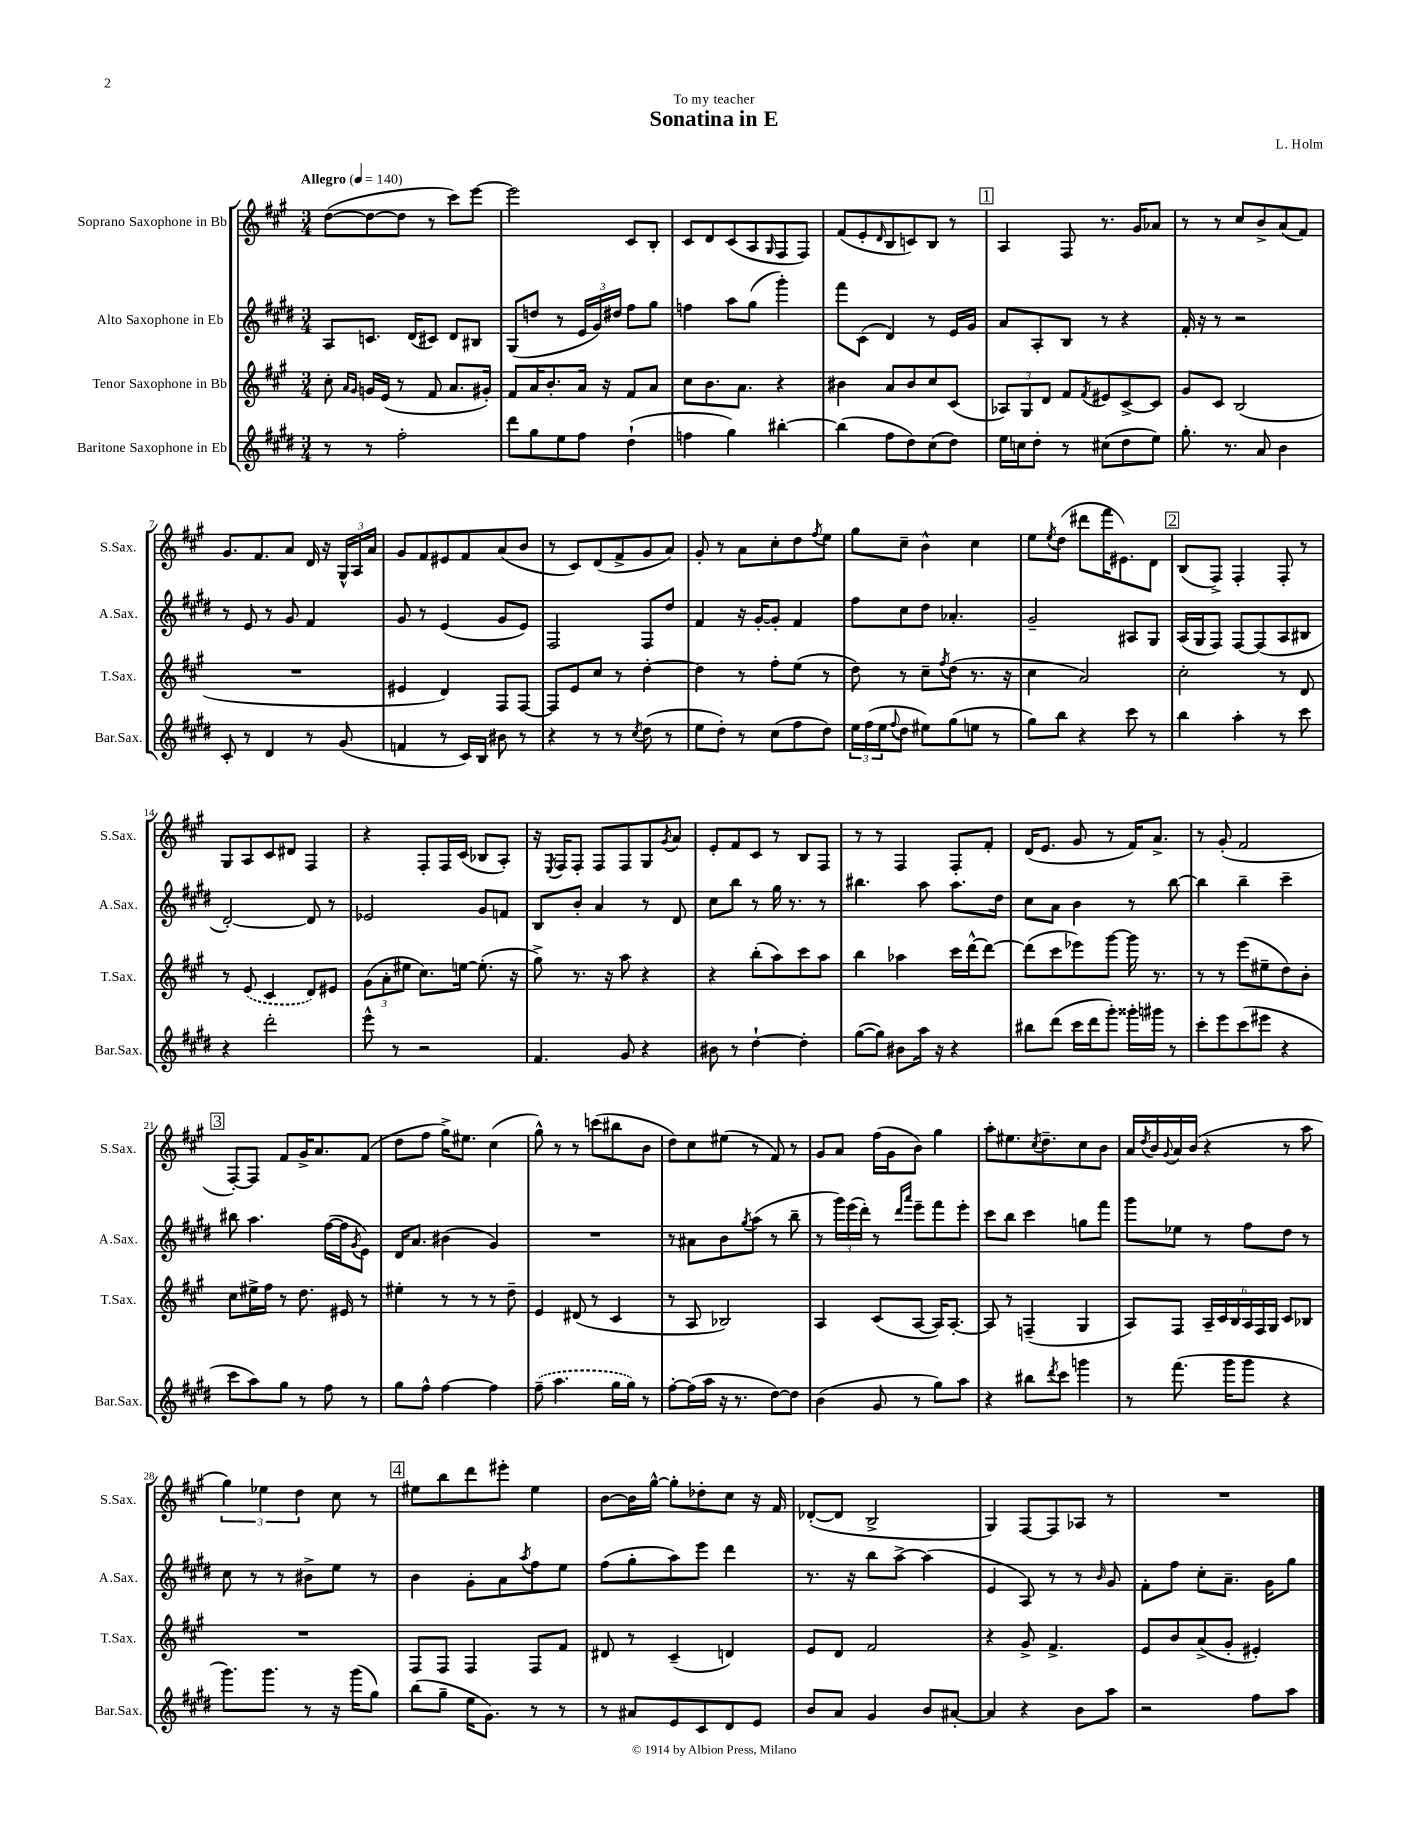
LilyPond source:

\header { title = "Sonatina in E" composer = "L. Holm" dedication = "To my teacher" }
<<
\new StaffGroup <<
\new Staff = "s0" \with { instrumentName = "Soprano Saxophone in Bb" shortInstrumentName = "S.Sax." } {
    \clef treble \key a \major \numericTimeSignature \time 3/4 \tempo "Allegro" 4 = 140
    d''8~( d''8~ d''8 r8 cis'''8) e'''8~ |
    e'''2 cis'8 b8-. |
    cis'8 d'8 cis'8( a8 \grace { gis16 } fis8 fis8) |
    fis'8( e'8-. \grace { d'16 } b8 c'8) b8 r8 |
    \mark \markup { \box "1" } a4 fis8 r8. gis'16 aes'8 |
    r8 r8 cis''8 b'8-> a'8( fis'8) |
    gis'8. fis'8. a'8 d'16 r16 \tuplet 3/2 { gis16-^ a16 a'16 } |
    gis'8 fis'8 eis'8 fis'8 a'8( b'8 |
    r8 cis'8) d'8( fis'8-> gis'8 a'8) |
    gis'8-. r8 a'8 cis''8-. d''8 \acciaccatura { fis''8 } e''8 |
    gis''8 cis''8-- b'4-^ cis''4 |
    e''8 \acciaccatura { e''8 } d''8( dis'''8 fis'''16 eis'8.) d'8 |
    \mark \markup { \box "2" } b8( fis8->) fis4-. fis8-. r8 |
    gis8 a8 cis'8 dis'8 fis4 |
    r4 fis8-. fis16 cis'16( bes8 a8-.) |
    r16 \acciaccatura { e8 } fis16 fis8-. fis8 fis8 gis8 \acciaccatura { gis'8 } a'8 |
    e'8-. fis'8 cis'8 r8 b8 fis8 |
    r8 r8 fis4 fis8-. fis'8-. |
    d'16( e'8. gis'8 r8 fis'16) a'8.-> |
    r8 gis'8-.( fis'2 |
    \mark \markup { \box "3" } fis8~-.) fis8 fis'8 gis'16-> a'8. fis'8( |
    d''8 fis''8 gis''16->) eis''8. cis''4( |
    gis''8-^) r8 r8 c'''8( bis''8 b'8 |
    d''8) cis''8 eis''8( r8 fis'8) r8 |
    gis'8 a'8 fis''16( gis'16 b'8) gis''4 |
    a''8-. eis''8. \acciaccatura { cis''8 } d''8.-- cis''8 b'8 |
    a'16 \acciaccatura { d''8 } b'16 \appoggiatura { gis'8 } a'16 b'16( r4 r8 a''8 |
    \tuplet 3/2 { gis''4) ees''4 d''4 } cis''8 r8 |
    \mark \markup { \box "4" } eis''8 b''8 d'''8 eis'''8-. eis''4 |
    b'8~ b'16 gis''16~-^ gis''8-. des''8-. cis''8 r16 fis'16 |
    des'8~-.( des'8 b2-> |
    gis4) fis8~ fis8 aes8 r8 |
    R2. \bar "|." |
}
\new Staff = "s1" \with { instrumentName = "Alto Saxophone in Eb" shortInstrumentName = "A.Sax." } {
    \clef treble \key e \major \numericTimeSignature \time 3/4
    a8 c'8. dis'16( cis'8) dis'8 bis8 |
    gis8( d''8 r8 \tuplet 3/2 { e'16 gis'16) dis''16 } fis''8 gis''8 |
    f''4 a''8 gis''8( gis'''4-.) |
    fis'''8 cis'8( dis'4) r8 e'16 gis'16 |
    \mark \markup { \box "1" } a'8 a8-. b8 r8 r4 |
    fis'16-. r16 r8 r2 |
    r8 e'8 r8 gis'8 fis'4 |
    gis'8 r8 e'4( gis'8 e'8) |
    fis2 fis8 dis''8 |
    fis'4 r16 gis'16~-. gis'8-. fis'4 |
    fis''8 cis''8 dis''8 aes'4.-. |
    gis'2-- ais8 gis8 |
    \mark \markup { \box "2" } a16( gis16 fis8) fis8~ fis8( a8 bis8 |
    dis'2~-.) dis'8 r8 |
    ees'2 gis'8 f'8 |
    b8 b'8-. a'4 r8 dis'8 |
    cis''8 b''8 r8 gis''16 r8. r8 |
    bis''4. a''8 a''8. dis''16 |
    cis''8 a'8 b'4 r8 b''8~ |
    b''4 b''4-- cis'''4-- |
    \mark \markup { \box "3" } bis''8 a''4. fis''16~( fis''16 \acciaccatura { gis'8 } e'8) |
    dis'16 a'8. bis'4( gis'4) |
    R2. |
    r8 ais'8 b'8 \acciaccatura { gis''8 } a''8( r8 b''8-- |
    r8 \tuplet 3/2 { gis'''16) e'''16( dis'''16-.) } r8 \grace { dis'''16 a'''16 } e'''8-- fis'''8 e'''8-. |
    cis'''8 b''8 cis'''4 g''8 fis'''8 |
    gis'''8 ees''8 r8 fis''8 dis''8 r8 |
    cis''8 r8 r8 bis'8-> e''8 r8 |
    \mark \markup { \box "4" } b'4 gis'8-. a'8 \acciaccatura { a''8 } fis''8 e''8 |
    fis''8( gis''8-. a''8) e'''8 dis'''4 |
    r8. r16 b''8 a''8~-> a''4( |
    e'4 a8) r8 r8 \grace { b'16 } gis'8 |
    fis'8-. fis''8 cis''8-. a'8.-- gis'16 gis''8 \bar "|." |
}
\new Staff = "s2" \with { instrumentName = "Tenor Saxophone in Bb" shortInstrumentName = "T.Sax." } {
    \clef treble \key a \major \numericTimeSignature \time 3/4
    cis''8-. \grace { a'16 gis'16 } g'16 e'16( r8 fis'8 a'8. gis'16-.) |
    fis'8 a'16 b'8.-. a'16 r16 fis'8 a'8 |
    cis''8 b'8. a'8. r4 |
    bis'4 a'8 bis'8 cis''8 cis'8( |
    \mark \markup { \box "1" } \tuplet 3/2 { aes8) gis8 d'8 } fis'8 \acciaccatura { fis'8 } eis'8 cis'8~-> cis'8 |
    gis'8 cis'8 b2( |
    R2. |
    eis'4 d'4) fis8 fis8~ |
    fis8 e'8 cis''8 r8 d''4~-. |
    d''4 r8 fis''8-. e''8( r8 |
    d''8) r8 cis''8-- \acciaccatura { fis''8 } d''8( r8. r16 |
    cis''4 a'2) |
    \mark \markup { \box "2" } cis''2-. r8 d'8 |
    r8 \once \slurDashed e'8( cis'4 d'8) eis'8 |
    \tuplet 3/2 { gis'8( a'8-. eis''8 } cis''8.) e''16~ e''8.-.( r16 |
    gis''8->) r8. r16 a''8 r4 |
    r4 b''8-.( a''8) cis'''8 a''8 |
    b''4 aes''4 cis'''16 d'''16~-^ d'''8~ |
    d'''8( cis'''8 ees'''8) gis'''8~ gis'''16 r8. |
    r8 r8 e'''8( eis''8-- d''8) b'8-. |
    \mark \markup { \box "3" } cis''8 eis''16-> fis''16 r8 d''8. eis'16 r8 |
    eis''4-. r8 r8 r8 d''8-- |
    e'4 dis'8( r8 cis'4 |
    r8 a8 bes2) |
    a4 cis'8( a8~ a16) a8.~-. |
    a8 r8 f4--( gis4 |
    a8) fis8 \tuplet 6/4 { a16-- cis'16 b16 a16 fis16 gis16 } cis'8 bes8 |
    R2. |
    \mark \markup { \box "4" } fis8 fis8 fis4 fis8 fis'8 |
    dis'8 r8 cis'4--( d'4) |
    e'8 d'8 fis'2 |
    r4 gis'8-> fis'4.-> |
    e'8 b'8 a'8->( gis'8-. eis'4-.) \bar "|." |
}
\new Staff = "s3" \with { instrumentName = "Baritone Saxophone in Eb" shortInstrumentName = "Bar.Sax." } {
    \clef treble \key e \major \numericTimeSignature \time 3/4
    r8 r8 fis''2-. |
    dis'''8 gis''8 e''8 fis''8 dis''4-!( |
    f''4 gis''4) bis''4~-. |
    bis''4( fis''8 dis''8) cis''8( dis''8) |
    \mark \markup { \box "1" } e''16 c''16 dis''8-. r8 cis''8( dis''8 e''8) |
    gis''8.-. r8. a'8 b'4 |
    cis'8-. r8 dis'4 r8 gis'8( |
    f'4 r8 cis'16) b16 bis'8 r8 |
    r4 r8 r8 \acciaccatura { cis''8 } dis''8( r8 |
    e''8 dis''8-.) r8 cis''8( fis''8 dis''8) |
    \tuplet 3/2 { e''16 fis''16( e''16 } \appoggiatura { fis''8 } dis''8 eis''8) gis''8( e''8 r8 |
    gis''8) b''8 r4 cis'''8 r8 |
    \mark \markup { \box "2" } b''4 a''4-. r8 cis'''8 |
    r4 dis'''2-. |
    e'''8-^ r8 r2 |
    fis'4. gis'8 r4 |
    bis'8 r8 dis''4~-! dis''4-. |
    gis''8~( gis''8) bis'8 a''16 r16 r4 |
    bis''8 dis'''8( cis'''16 dis'''16 gis'''8-.) gisis'''16-. gis'''16 r8 |
    cis'''8-. e'''8 cis'''8( eis'''8 r4 |
    \mark \markup { \box "3" } cis'''8 a''8) gis''8 r8 fis''8 r8 |
    gis''8 fis''8-^ fis''4~ fis''4 |
    \once \slurDashed fis''8--( a''4. gis''16 gis''16) r8 |
    fis''8~-. fis''16( a''16 r16 r8. dis''8~) dis''8 |
    b'4( gis'8 r8 gis''8) a''8 |
    r4 bis''8 \acciaccatura { dis'''8 } cis'''8 g'''4 |
    r8 fis'''8.( gis'''16 gis'''8 r4 |
    gis'''8.) gis'''8. r8 r16 gis'''16( gis''8) |
    \mark \markup { \box "4" } b''8( gis''8-- e''16 gis'8.) r8 r8 |
    r8 ais'8 e'8 cis'8 dis'8 e'8 |
    b'8 a'8 gis'4 b'8 ais'8~-. |
    ais'4 r4 b'8 a''8 |
    r2 fis''8 a''8 \bar "|." |
}
>>
>>
